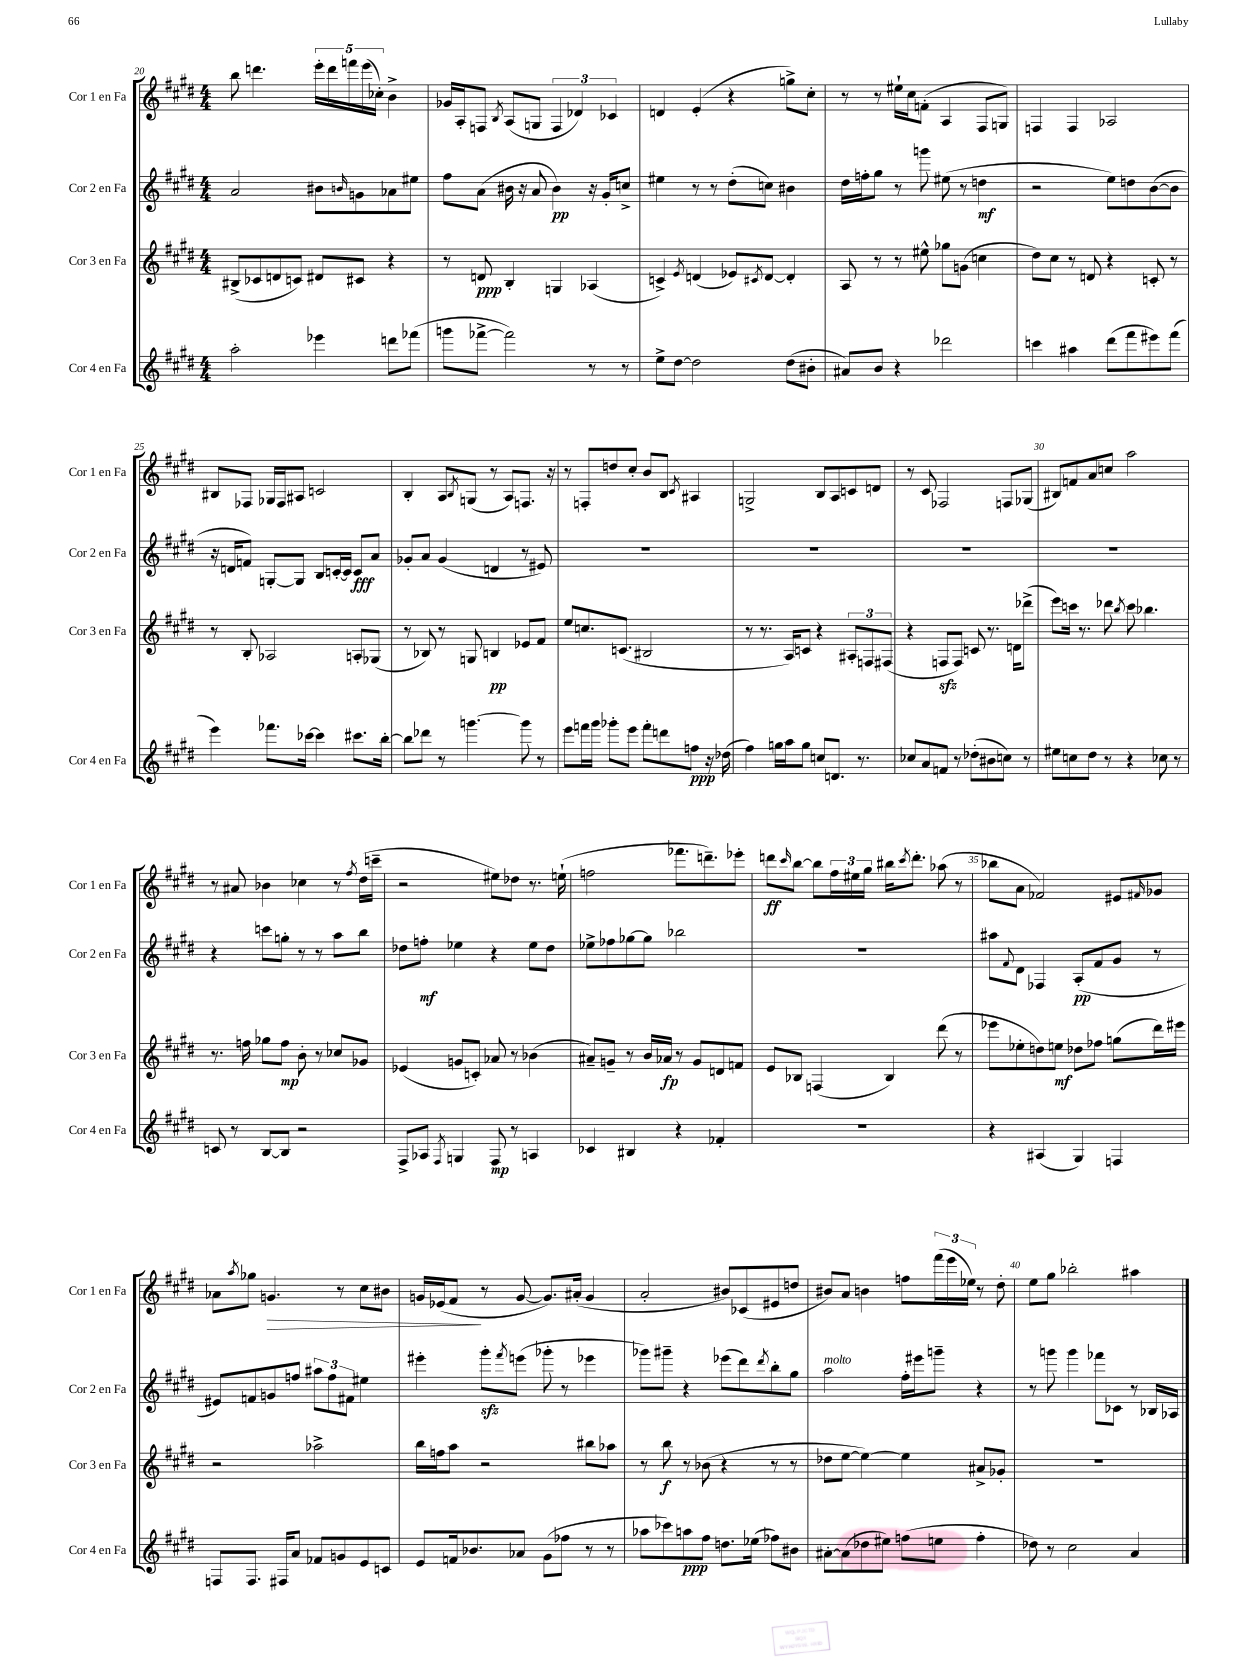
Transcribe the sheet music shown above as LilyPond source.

<<
\new StaffGroup <<
\new Staff = "s0" \with { instrumentName = "Cor 1 en Fa" shortInstrumentName = "Cor 1 en Fa" } {
    \clef treble \key e \major \numericTimeSignature \time 4/4
    b''8 d'''4. \tuplet 5/4 { e'''16-. d'''16 f'''16 e'''16( ces''16-.) } b'4-> |
    ges'16 a16-. f8 \acciaccatura { b8 } a8( g8 \tuplet 3/2 { f4 des'4) ces'4 } |
    d'4 e'4-.( r4 g''8->) cis''8-. |
    r8 r8 eis''16-! cis''16 f'8-.( a4 fis8 g8) |
    f4 f4 aes2 |
    bis8 fes8 ges16 fes16 ais8 c'2 |
    b4-. a8 \acciaccatura { b8 } g8( r8 a8) f8. r16 |
    r8 f8-. d''8 cis''8-. b'8 b8 \acciaccatura { cis'8 } ais4 |
    g2-> b8 a8 c'8 d'8 |
    r8 cis'8 fes2 f8 ges8( |
    bis8) f'8 a'8 c''8 a''2 |
    r8 ais'8 bes'4 ces''4 r8 \acciaccatura { fis''8 } dis''16( c'''16-- |
    r2 eis''8) des''8 r8. e''16-!( |
    f''2 fes'''8. d'''8.--) ees'''8-. |
    d'''8\ff \grace { cis'''16 } b''8~ b''8 \tuplet 3/2 { fis''16 eis''16 gis''16 } bis''16 \acciaccatura { cis'''8 } d'''8.-. aes''8( r8 |
    bes''8 a'8 fes'2) eis'8 \grace { fis'16 } ges'8 |
    aes'8 \acciaccatura { a''8 } ges''8 g'4.\> r8 cis''8 bis'8 |
    g'16 ees'16( fis'8\! r8 g'8~ g'8.) ais'16-.( g'4 |
    a'2-. bis'8) ces'8( eis'8 d''8 |
    bis'8) a'8 b'4 f''8 \tuplet 3/2 { fis'''16( e'''16 ees''16) } r8 dis''8-. |
    e''8 gis''8 bes''2-. ais''4 \bar "|." |
}
\new Staff = "s1" \with { instrumentName = "Cor 2 en Fa" shortInstrumentName = "Cor 2 en Fa" } {
    \clef treble \key e \major \numericTimeSignature \time 4/4
    a'2 bis'8 \grace { b'16 } g'8 aes'8 eis''8 |
    fis''8 a'8( bis'16 r16 a'8 bis'4\pp) r16 gis'16-. c''8-> |
    eis''4 r8 r8 dis''8-.( c''8) bis'4 |
    dis''16 f''16-. gis''8 r8 g'''8 eis''8( r8 d''4\mf |
    r2 e''8) d''8 b'8~( b'8 |
    r16 d'16 f'8) g8~-. g8 b8 c'16~-. c'16 c'8\fff a'8 |
    ges'8-. a'8 ges'4( d'4 r8 eis'8) |
    R1 |
    R1 |
    R1 |
    R1 |
    r4 c'''8 g''8-. r8 r8 a''8 b''8 |
    des''8 f''8-.\mf ees''4 r4 ees''8 des''8 |
    ees''8-> fes''8 ges''8~ ges''8 bes''2 |
    R1 |
    ais''8 \appoggiatura { fis'8 } dis'8 fes4 a8-.\pp( fis'8 gis'8 r8 |
    eis'8) f'8 g'8 f''8 \tuplet 3/2 { ais''8 f''8 fis'8 } eis''4 |
    eis'''4-. gis'''8-.\sfz \acciaccatura { fis'''8 } e'''8( ges'''8-. r8 ees'''4 |
    ges'''8) gis'''8-- r4 ees'''8( dis'''8) \acciaccatura { dis'''8 } b''8-. gis''8 |
    a''2^\markup { \italic "molto" } fis''16-. eis'''16 g'''8-- r4 |
    r8 g'''8 g'''4 fes'''8 ces'8 r8 bes16 aes16 \bar "|." |
}
\new Staff = "s2" \with { instrumentName = "Cor 3 en Fa" shortInstrumentName = "Cor 3 en Fa" } {
    \clef treble \key e \major \numericTimeSignature \time 4/4
    bis8->( ces'8 d'8 c'8) dis'8 cis'8 r4 |
    r8 d'8\ppp b4-. g4 aes4( |
    c'4->) \acciaccatura { e'8 } d'4( ees'8) \acciaccatura { cis'8 } d'8~ d'4-. |
    a8 r8 r8 eis''8-^ ges''8 g'8( c''4 |
    dis''8) cis''8 r8 d'8 r4 c'8-. r8 |
    r8 b8-. aes2 a8-. ges8( |
    r8 bes8) r8 g8 b4\pp ees'8 fis'8 |
    e''8 c''8. c'8.( bis2 |
    r8 r8. a16) c'8 r4 \tuplet 3/2 { ais8-. f8 fis8( } |
    r4 f8\sfz f8) c'8 r8. d'16 des'''8->( |
    e'''8) c'''16 r8. des'''8 \acciaccatura { b''8 } c'''8 bes''4. |
    r8. f''16 ges''8 f''8\mp b'8-. r8 ces''8 ges'8 |
    ees'4( g'8 c'8-.) aes'8 r8 bes'4( |
    ais'8--) g'8-- r8 b'16 aes'16\fp r8 g'8 d'8 f'8 |
    e'8 bes8 f4( bes4) dis'''8( r8 |
    ees'''8 ees''8-. d''8) e''8\mf des''8 fes''8 g''8( dis'''16) eis'''16 |
    r2 aes''2-> |
    b''16 f''16 a''8 r2 bis''8 aes''8 |
    r8 b''8\f r8 bes'8( r4 r8 r8 |
    des''8 e''8~ e''4~) e''4 ais'8-> ges'8-. |
    R1 \bar "|." |
}
\new Staff = "s3" \with { instrumentName = "Cor 4 en Fa" shortInstrumentName = "Cor 4 en Fa" } {
    \clef treble \key e \major \numericTimeSignature \time 4/4
    a''2-. ees'''4 d'''8 fes'''8( |
    g'''8 fes'''8~-> fes'''2) r8 r8 |
    e''8-> dis''8~ dis''2 dis''8( bis'8-. |
    ais'8) b'8 r4 des'''2 |
    c'''4 ais''4 dis'''8( fis'''8 eis'''8) fis'''8( |
    e'''4) fes'''8. ces'''16~ ces'''4 cis'''8. b''16~-. |
    b''8 des'''8 r8 g'''4.~ g'''8 r8 |
    e'''8 f'''16 gis'''16 ges'''8-. e'''8 f'''8-. d'''8 f''8\ppp r16 des''16( |
    fis''4) g''16 a''16 g''8 c''8 d'8. r8. |
    ces''8 a'8 f'8 r8 des''8-.( bis'8 c''8) r8 |
    eis''8 c''8 dis''8 r8 r4 ces''8 r8 |
    c'8 r8 b8~ b8 r2 |
    fis8-> aes8 \acciaccatura { fis8 } g4 fis8\mp r8 a4 |
    ces'4 bis4 r4 fes'4-. |
    R1 |
    r4 ais4( gis4) f4 |
    f8 f8. fis16 a'8 fes'8 g'8 e'8 c'8 |
    e'8 f'16 bes'8. aes'8 gis'8( fes''8 r8 r8 |
    aes''8 ces'''8) a''8\ppp fis''8 d''8. ees''16( fes''8) bis'8 |
    ais'8~-. ais'8( des''8 eis''8) f''8( e''8 f''4-. |
    des''8) r8 cis''2 a'4 \bar "|." |
}
>>
>>
\layout { \context { \Score currentBarNumber = #20 \override BarNumber.break-visibility = ##(#f #t #t) barNumberVisibility = #(every-nth-bar-number-visible 5) } }
